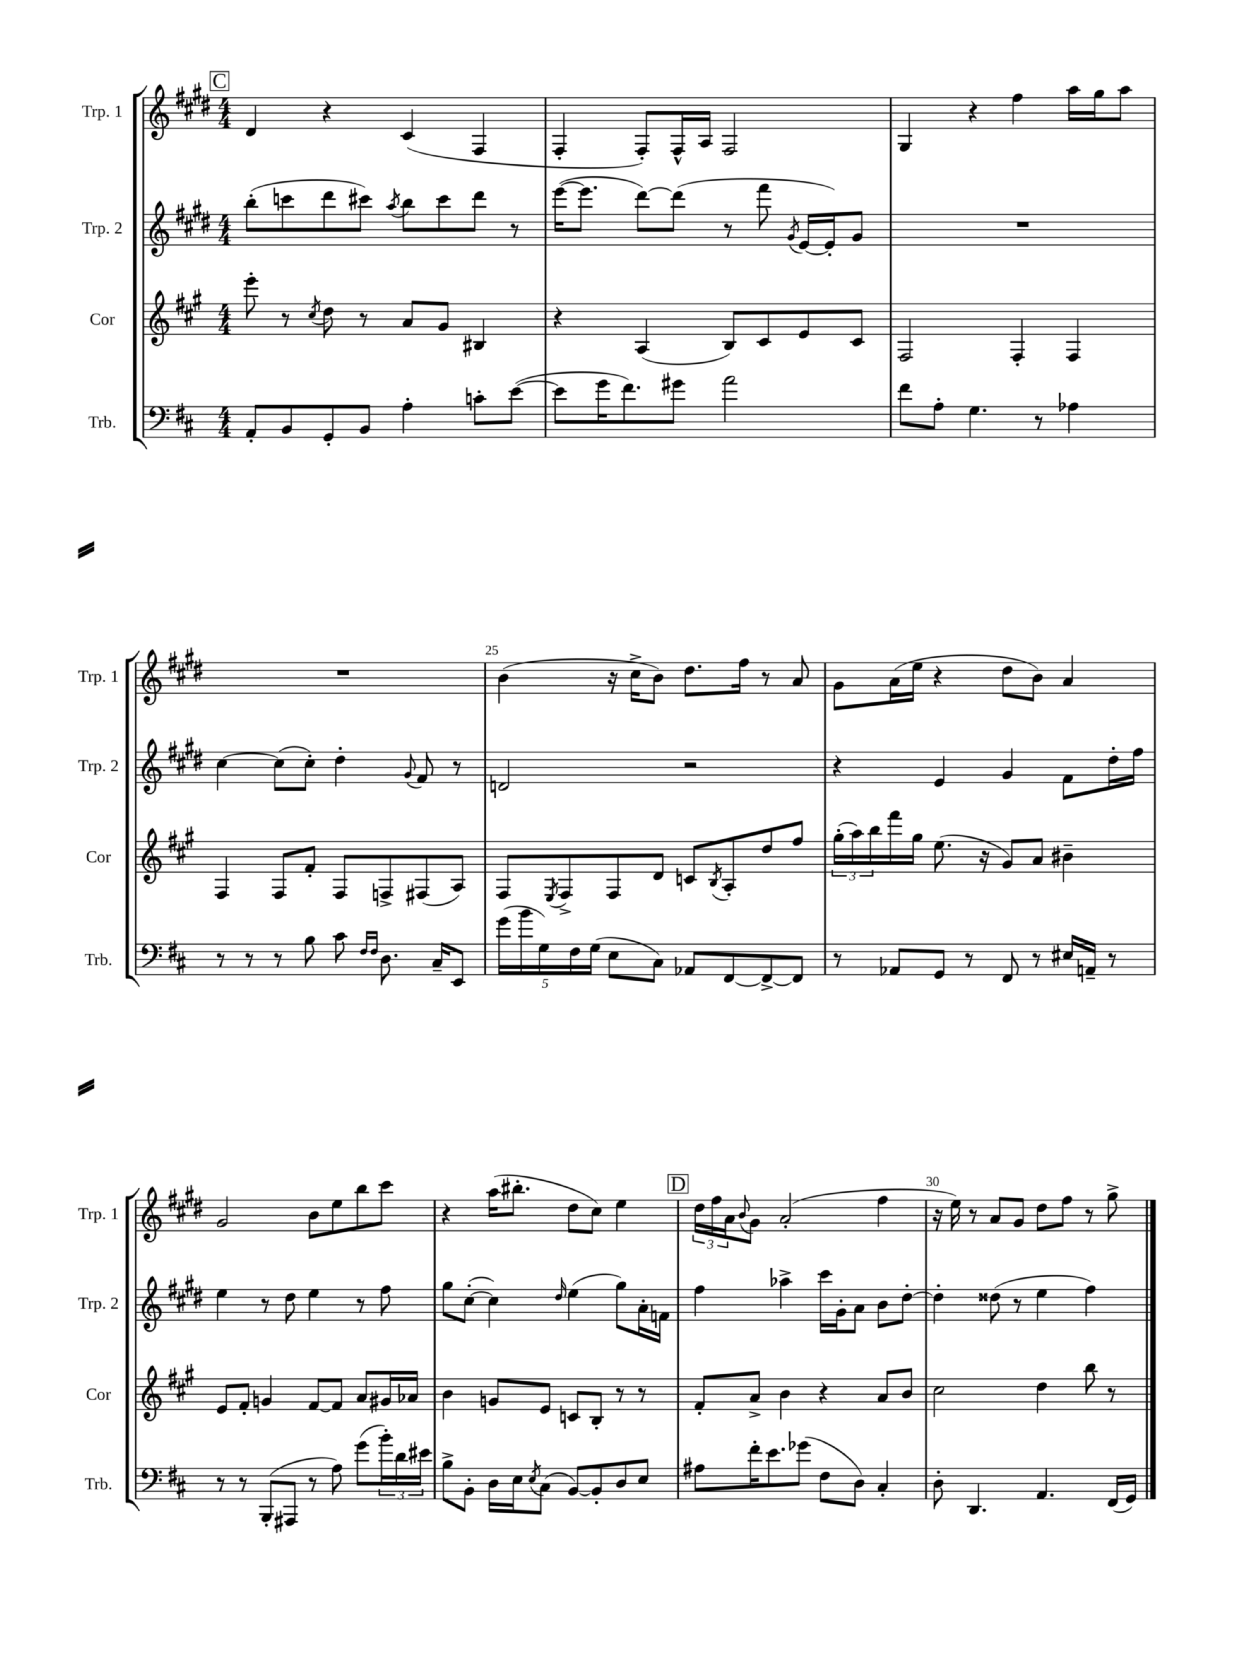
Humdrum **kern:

**kern	**kern	**kern	**kern
*part4	*part3	*part2	*part1
*staff4	*staff3	*staff2	*staff1
*I"Trb.	*I"Cor	*I"Trp. 2	*I"Trp. 1
*I'Trb.	*I'Cor	*I'Trp. 2	*I'Trp. 1
*clefF4	*clefG2	*clefG2	*clefG2
*k[f#c#]	*k[f#c#g#]	*k[f#c#g#d#]	*k[f#c#g#d#]
*M4/4	*M4/4	*M4/4	*M4/4
!!LO:REH:place=s1:t=C
=21	=21	=21	=21
8AA'/L	8eee'\	(8bb'\L	4d#/
8BB/	8r	8cccn\	.
.	8qcc#/	.	.
8GG'/	8dd\	8ddd#\	4r
8BB/J	8r	8ccc#X\J)	.
.	.	8qaa/	.
4A'\	8a/L	8bb\L	(4c#/
.	8g#/J	8ccc#\	.
8cn'\L	4B#X/	8ddd#\J	4F#/
([8e\J	.	8r	.
=22	=22	=22	=22
8e\L]	4r	([16eee\KL	4F#'/
.	.	8.eee\J]	.
16g\K	.	.	.
8.f#\)	.	.	.
.	(4A/	[8ddd#\L)	8F#'/L)
8g#X\J	.	(8ddd#\J]	16F#^^/L
.	.	.	16A/JJ
2a\	8B/L)	8r	2F#/
.	8c#/	8fff#\	.
.	.	8qg#/	.
.	8e/	[16e/LL	.
.	.	16e'/J])	.
.	8c#/J	8g#/J	.
=23	=23	=23	=23
8f#\L	2F#/	1r	4G#/
8A'\J	.	.	.
4.G\	.	.	4r
.	4F#'/	.	4ff#\
8r	.	.	.
4A-X\	4F#/	.	16aa\LL
.	.	.	16gg#\J
.	.	.	8aa\J
!!LO:LB:g=z
=24	=24	=24	=24
8r	4F#/	[4cc#\	1r
8r	.	.	.
8r	8F#/L	(8cc#\L]	.
8B\	8f#'/J	8cc#'\J)	.
8c#\	8F#/L	4dd#'\	.
16qqF#/LL	.	.	.
16qqF#/JJ	.	.	.
8.D\	8Fn^/	.	.
.	.	8qqg#/	.
.	(8F#X/	8f#/	.
16C#~/KL	.	.	.
8EE/J	8A/J)	8r	.
=25	=25	=25	=25
(20g\LL	8F#/L	2dn/	(4b\
20b\	.	.	.
20G\)	.	.	.
.	8qE/	.	.
.	8F#^/	.	.
20F#\	.	.	.
(20G\JJ	.	.	.
8E\L	8F#/	.	16r
.	.	.	16cc#^\KL
8C#\J)	8d/J	.	8b\J)
8AA-X/L	8cn/L	2r	8.dd#\L
.	8qB/	.	.
[8FF#/	8A'/	.	.
.	.	.	16ff#\Jk
8FF#^/_	8dd/	.	8r
8FF#/J]	8ff#/J	.	8a/
=26	=26	=26	=26
8r	(24gg#'\LL	4r	8g#\L
.	24aa\)	.	.
.	24bb\	.	.
8AA-X/L	16fff#\	.	(16a\L
.	16gg#\JJ	.	16ee\JJ
8GG/J	(8.ee\	4e/	4r
8r	.	.	.
.	16r	.	.
8FF#/	8g#/L)	4g#/	8dd#\L
8r	8a/J	.	8b\J)
16E#X/LL	4b#X~\	8f#\L	4a/
16AAn~/JJ	.	.	.
8r	.	16dd#'\L	.
.	.	16ff#\JJ	.
!!LO:LB:g=z
=27	=27	=27	=27
8r	8e/L	4ee\	2g#/
8r	8f#'/J	.	.
(8BBB'/L	4gn/	8r	.
8AAA#X/J	.	8dd#\	.
8r	[8f#/L	4ee\	8b\L
8A\)	8f#/J]	.	8ee\
(8g\L	8a/L	8r	8bb\
24b'\L)	16g#X/L	8ff#\	8ccc#\J
24d\	.	.	.
.	16a-X/JJ	.	.
24e#X\JJ	.	.	.
=28	=28	=28	=28
8B^\L	4b\	8gg#\L	4r
8BB'\J	.	([8cc#'\J	.
16D\LL	8gn/L	4cc#\])	(16aa\KL
16E\J	.	.	8.bb#X'\J
8qE/	.	.	.
(8C#\J	8e/J	.	.
.	.	16qqdd#/	.
[8BB/L)	8cn/L	(4ee\	8dd#\L
8BB'/]	8B'/J	.	8cc#\J)
8D/	8r	8gg#\L)	4ee\
8E/J	8r	16a'\L	.
.	.	16fn\JJ	.
!!LO:REH:place=s1:t=D
=29	=29	=29	=29
8A#X\L	8f#'/L	4ff#\	24dd#\LL
.	.	.	24ff#\
.	.	.	24a\J
.	.	.	8qqb/
16f#'\K	8a^/J	.	8g#\J
8.e\	.	.	.
.	4b\	4aa-X^\	(2a'/
(8g-X\J	.	.	.
8F#\L	4r	16ccc#\LL	.
.	.	16g#'\J	.
8D\J)	.	8a\J	.
4C#'/	8a/L	8b\L	4ff#\
.	8b/J	[8dd#'\J	.
=30	=30	=30	=30
8D'\	2cc#\	4dd#'\]	16r
.	.	.	16ee\)
4.DD/	.	.	8r
.	.	(8dd##X\	8a/L
.	.	8r	8g#/J
4.AA/	4dd\	4ee\	8dd#\L
.	.	.	8ff#\J
.	8bb\	4ff#\)	8r
(16FF#/LL	8r	.	8gg#^\
16GG/JJ)	.	.	.
==	==	==	==
*-	*-	*-	*-
